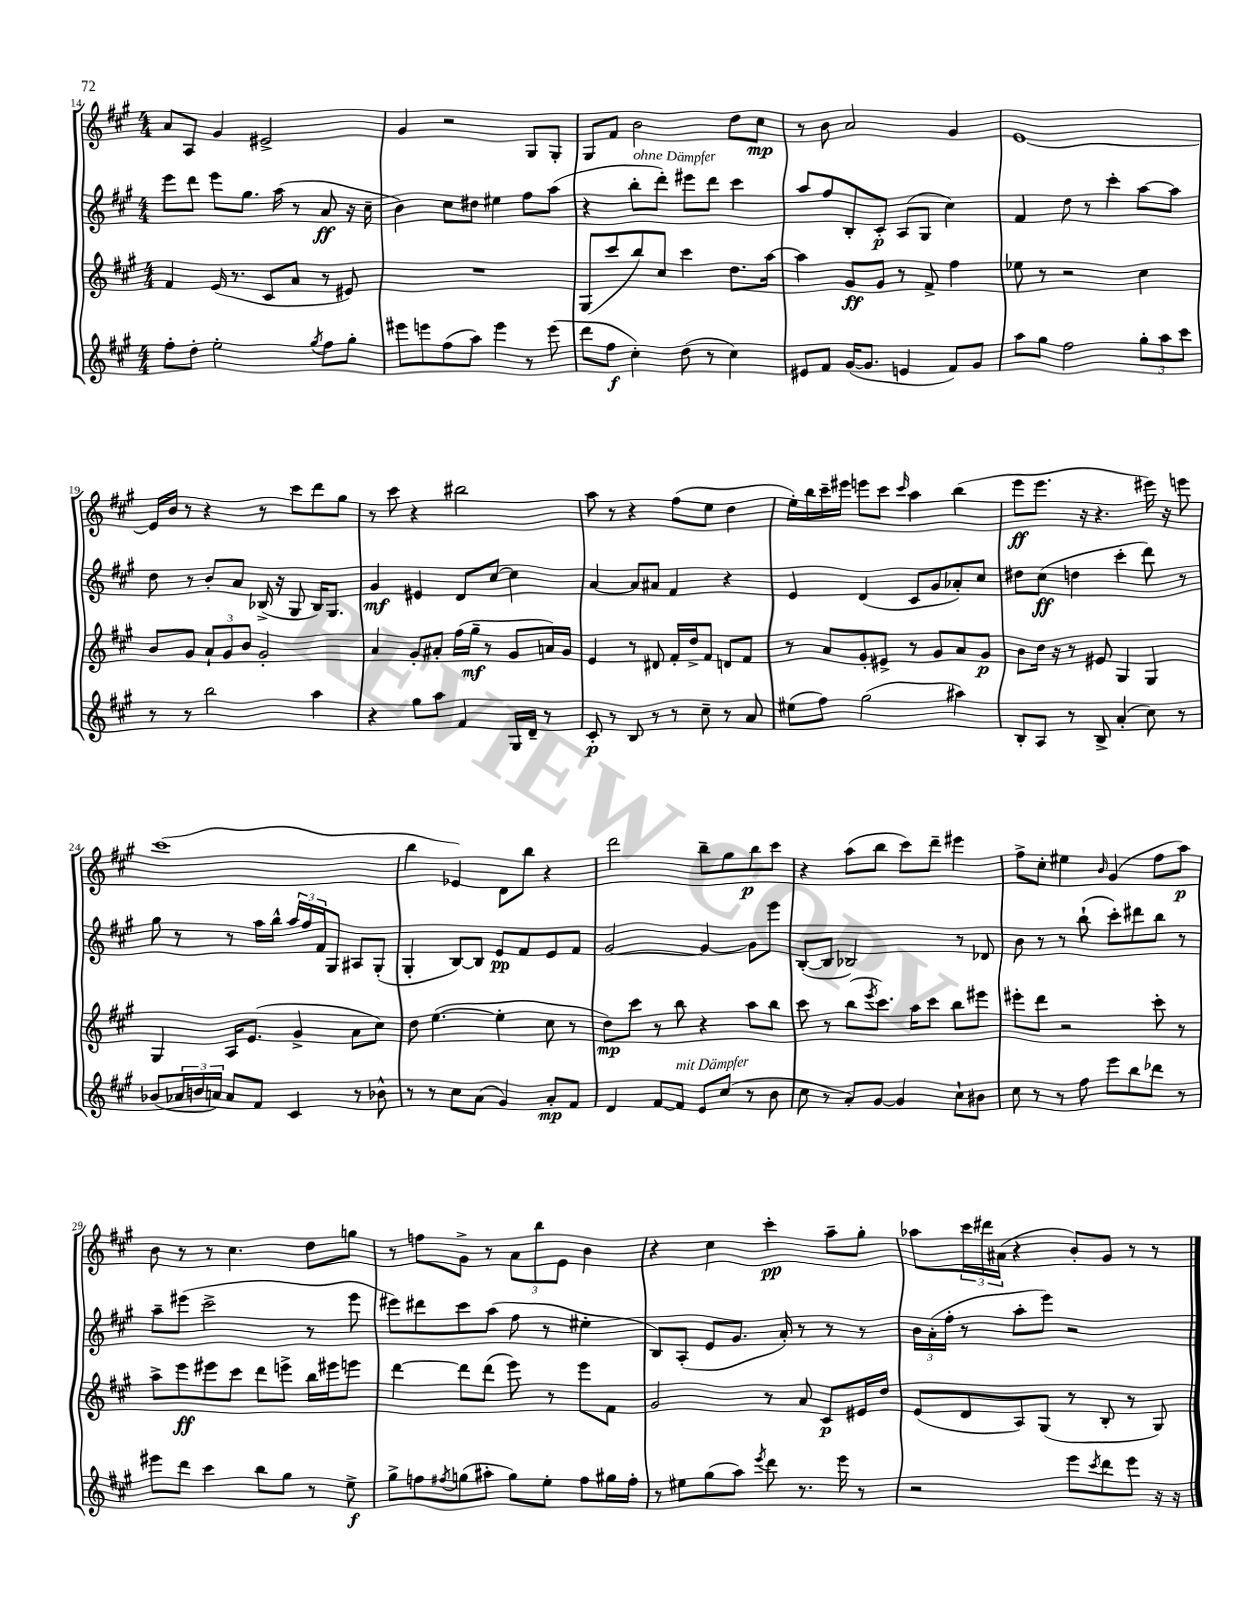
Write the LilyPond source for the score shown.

<<
\new StaffGroup <<
\new Staff = "s0" {
    \clef treble \key a \major \numericTimeSignature \time 4/4
    a'8 a8 gis'4 eis'2-> |
    gis'4 r2 gis8 gis8-. |
    gis8 fis'8 b'2 d''8 cis''8\mp |
    r8 b'8 a'2 gis'4 |
    e'1~ |
    e'16 b'16 r8 r4 r8 cis'''8 d'''8 gis''8 |
    r8 cis'''8 r4 bis''2 |
    a''8 r8 r4 fis''8( e''8 d''4 |
    e''16-.) b''16 cis'''16-- eis'''16 e'''8 cis'''8 \grace { cis'''16 } a''4 b''4( |
    e'''8\ff e'''8. r16 r4. eis'''16) r16 e'''8 |
    cis'''1( |
    b''4 ees'4) d'8 b''8 r4 |
    d'''2 b''8-- gis''8 b''8\p cis'''8 |
    r4 a''8( b''8 cis'''8) d'''8-- eis'''4 |
    fis''8-> cis''8-. eis''4 \grace { b'16 } gis'4( fis''8 a''8\p) |
    b'8 r8 r8 cis''4. d''8 g''8 |
    r8 f''8 gis'8-> r8 \tuplet 3/2 { a'8 b''8 e'8 } b'4 |
    r4 cis''4 cis'''4-.\pp a''8-- gis''8-. |
    aes''8 \tuplet 3/2 { cis'''16 dis'''16 ais'16( } r4 b'8-.) gis'8 r8 r8 \bar "|." |
}
\new Staff = "s1" {
    \clef treble \key a \major \numericTimeSignature \time 4/4
    e'''8 d'''8 e'''8 gis''8. a''16( r8 a'8\ff r16 cis''16-- |
    b'4) cis''8 dis''8 eis''4 fis''8 a''8( |
    r4 b''8-.^\markup { \italic "ohne Dämpfer" } d'''8-.) eis'''8 d'''8 cis'''4 |
    a''8 fis''8 b8-. cis'8-.\p a8( gis8 cis''4) |
    fis'4 d''8 r8 cis'''4-. a''8~ a''8 |
    d''8 r8 b'8-. a'8 bes16->( r16 gis8 bes16) gis8. |
    gis'4\mf eis'4 d'8 cis''8~ cis''4 |
    a'4~ a'8 ais'8 fis'4 r4 |
    e'4 d'4( cis'8 gis'8 aes'8-.) cis''8 |
    dis''8 cis''8\ff( d''4 cis'''4-. d'''8) r8 |
    gis''8 r8 r8 a''16 b''16-^ \tuplet 3/2 { a''16 fis''16 fis'16 } gis8 ais8 gis8-.( |
    gis4-. b8~) b8 e'8\pp fis'8 e'8 fis'8 |
    gis'2~ gis'4~ gis'8 e'''8 |
    b8~-.( b8 bes2) r8 des'8 |
    b'8 r8 r8 b''8-!( cis'''8-.) dis'''8 b''8 r8 |
    a''8-- eis'''8( cis'''2-> r8 eis'''8 |
    eis'''8) dis'''8 cis'''8 a''8( fis''8 r8 eis''4-. |
    b8) a8-.( e'8 gis'8. a'16-.) r8 r8 r8 |
    \tuplet 3/2 { b'16 a'16-.( fis''16-. } r8 a''8-. e'''8) r2 \bar "|." |
}
\new Staff = "s2" {
    \clef treble \key a \major \numericTimeSignature \time 4/4
    fis'4 e'16( r8. cis'8 a'8 r8 eis'8) |
    R1 |
    gis8( cis'''8 b''8) cis''8 cis'''4 d''8. a''16~ |
    a''4 gis'8\ff gis'8 r8 fis'8-> fis''4 |
    ees''8 r8 r2 cis''4 |
    b'8 gis'8 \tuplet 3/2 { a'8-! gis'8 b'8 } gis'2-. |
    a'4 gis'8-. ais'8-. fis''16( gis''16--\mf r8 gis'8 a'16) gis'16 |
    e'4 r8 dis'8 fis'16-. d''16-> fis'8 d'8 fis'8 |
    r8 a'8 gis'8-. eis'8-> r8 gis'8 a'8 gis'8\p |
    b'8 d''16 r16 r8 eis'8 gis4 gis4 |
    gis4 a16 e'8.( gis'4-> a'8 cis''8) |
    d''8 e''4.~( e''4-. cis''8 r8 |
    d''8\mp) cis'''8 r8 b''8 r4 a''8 b''8 |
    cis'''8 r8 b''8( \acciaccatura { e'''8 } cis'''8.) a''16 cis'''8 b''8 eis'''8 |
    eis'''8-. d'''8 r2 cis'''8-. r8 |
    a''8-> e'''8\ff eis'''8 cis'''8 d'''8 e'''8-> b''16 eis'''16 e'''8 |
    d'''4~ d'''8 d'''8( e'''8) r8 e'''8 fis'8 |
    gis'2 r8 a'8 cis'8\p eis'16 d''16 |
    e'8( d'8 a8) gis8( r8 b8-. r8 gis8) \bar "|." |
}
\new Staff = "s3" {
    \clef treble \key a \major \numericTimeSignature \time 4/4
    fis''8-. d''8-. e''2-. \acciaccatura { gis''8 } fis''8 gis''8-. |
    eis'''8 e'''8 fis''8( a''8) e'''4 r8 e'''8( |
    d'''8 fis''8\f cis''4-.) d''8( r8 cis''4) |
    eis'8 fis'8 gis'16~( gis'8. e'4 fis'8) gis'8 |
    a''8 gis''8 fis''2 \tuplet 3/2 { gis''8-. a''8 cis'''8 } |
    r8 r8 b''2 a''4 |
    r4 gis''8 a''8 fis'4 gis16 d'16-- r8 |
    cis'8-.\p r8 b8 r8 r8 cis''8-- r8 a'8 |
    eis''8( fis''8) gis''2( ais''4) |
    b8-. a8 r8 b8-> a'4-.( cis''8) r8 |
    bes'8( \tuplet 3/2 { aes'16 b'16 a'16) } a'8 fis'8 cis'4 r8 bes'8-^ |
    r8 r8 cis''8 a'8( gis'4) a'8-.\mp fis'8 |
    d'4 fis'8~ fis'8^\markup { \italic "mit Dämpfer" } e'8 cis''8( r8 b'8 |
    cis''8 r8 a'8-.) gis'8~ gis'4 cis''8-! bis'8 |
    cis''8 r8 r8 fis''8 e'''8 b''8 des'''8 r8 |
    eis'''8 d'''8 cis'''4 b''8 gis''8 r8 e''8->\f |
    gis''8-> f''8 \acciaccatura { fis''8 } g''8( ais''8-. g''8) e''8-. fis''8 gis''16 fis''16-. |
    r8 eis''8 gis''8( a''8) \acciaccatura { e'''8 } d'''8 r8. e'''16 r8 |
    r2 e'''8 \acciaccatura { cis'''8 } d'''8 e'''8 r16 r16 \bar "|." |
}
>>
>>
\layout { \context { \Score currentBarNumber = #14 } }
